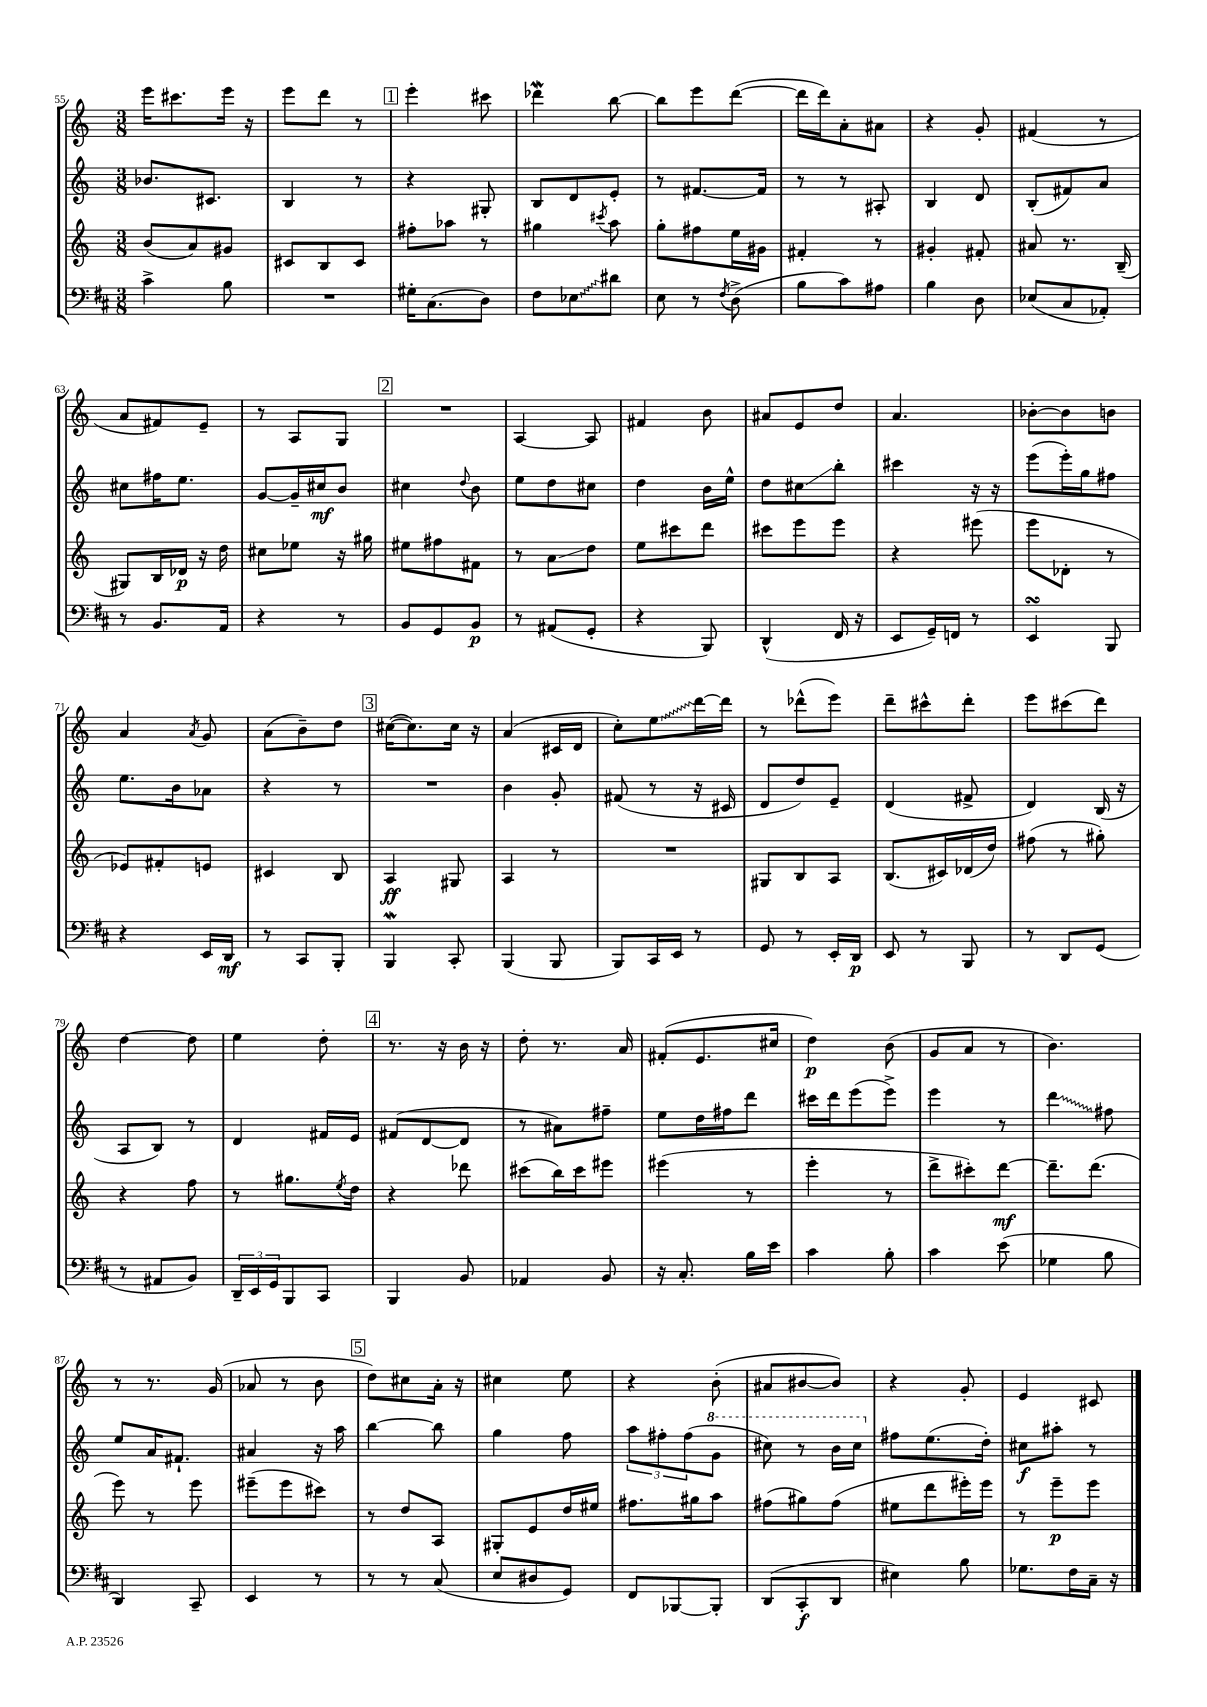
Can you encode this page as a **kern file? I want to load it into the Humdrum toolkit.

**kern	**kern	**kern	**kern
*staff4	*staff3	*staff2	*staff1
*clefF4	*clefG2	*clefG2	*clefG2
*k[f#c#]	*k[]	*k[]	*k[]
*M3/8	*M3/8	*M3/8	*M3/8
4c#^\	(8b/L	8.b-/L	16eee\LK
.	.	.	8.ccc#\
.	8a/)	.	.
.	.	8.c#/J	.
8B\	8g#/J	.	16eee\Jk
.	.	.	16r
=	=	=	=
4.r	8c#/L	4B/	8eee\L
.	8B/	.	8ddd\J
.	8c#/J	8r	8r
=	=	=	=
16G#'\LK	8ff#'\L	4r	4eee'\
(8.C#\	.	.	.
.	8aa-\J	.	.
8D\J)	8r	8G#'/	8ccc#\
=	=	=	=
8F#\L	4gg#\	8B/L	4ddd-\
8E-\	.	8d/	.
.	8qccc#/	.	.
8d#\J	8aa\	8e'/J	[8bb\
=	=	=	=
8E\	8gg'\L	8r	8bb\]L
8r	8ff#\	[8.f#/L	8eee\
8qF#/	.	.	.
(8D^\	16ee\L	.	([8ddd\J
.	16g#\JJ	16f#/]Jk	.
=	=	=	=
8B\L	4f#'/	8r	16ddd\]LL
.	.	.	16ddd\J)
8c#\)	.	8r	8a'\
8A#\J	8r	8A#'/	8a#\J
=	=	=	=
4B\	4g#'/	4B/	4r
8D\	8f#'/	8d/	8g'/
=	=	=	=
(8E-/L	8a#/	(8B'/L	(4f#/
8C#/	8.r	8f#/)	.
8AA-'/J)	.	8a/J	8r
.	(16B~/	.	.
=	=	=	=
8r	8G#/L)	8cc#\L	8a/L
8.BB/L	16B/L	16ff#\K	8f#/)
.	16d-/JJ	8.ee\J	.
.	16r	.	8e~/J
16AA/Jk	16dd\	.	.
=	=	=	=
4r	8cc#\L	[8g/L	8r
.	8ee-\J	16g~/]L	8A/L
.	.	16cc#/J	.
8r	16r	8b/J	8G/J
.	16gg#\	.	.
=	=	=	=
8BB/L	8ee#\L	4cc#\	4.r
8GG/	8ff#\	.	.
.	.	8qqdd/	.
8BB/J	8f#\J	8b\	.
=	=	=	=
8r	8r	8ee\L	[4A/
(8AA#/L	8a\L	8dd\	.
8GG'/J	8dd\J	8cc#\J	8A/]
=	=	=	=
4r	8ee\L	4dd\	4f#/
.	8ccc#\	.	.
8BBB/)	8ddd\J	16b\LL	8b\
.	.	16ee^^\JJ	.
=	=	=	=
(4DD^^/	8ccc#\L	8dd\L	8a#/L
.	8eee\	8cc#\	8e/
16FF#/	8eee\J	8bb'\J	8dd/J
16r	.	.	.
=	=	=	=
8EE/L	4r	4ccc#\	4.a/
16GG~/L)	.	.	.
16FF/JJ	.	.	.
8r	(8eee#\	16r	.
.	.	16r	.
=	=	=	=
4EE/	8eee\L	(8eee\L	[8b-'\L
.	8d-'\J	16eee'\L)	8b-\]
.	.	16gg\J	.
8BBB/	8r	8ff#\J	8b\J
=	=	=	=
4r	8e-/L)	8.ee\L	4a/
.	8f#'/	.	.
.	.	16b\k	.
.	.	.	8qa/
16EE/LL	8e/J	8a-\J	8g/
16DD/JJ	.	.	.
=	=	=	=
8r	4c#/	4r	(8a\L
8CC#/L	.	.	8b~\)
8BBB'/J	8B/	8r	8dd\J
=	=	=	=
4BBB/	4A/	4.r	([16cc#\LK
.	.	.	8.cc#\])
8CC#'/	8G#/	.	16cc#\Jk
.	.	.	16r
=	=	=	=
(4BBB/	4A/	4b\	(4a/
8BBB/	8r	8g'/	16c#/LL
.	.	.	16d/JJ
=	=	=	=
8BBB/L)	4.r	(8f#/	8cc'\L)
16CC#/L	.	8r	8ee\
16EE/JJ	.	.	.
8r	.	16r	[16ddd\L
.	.	16c#/	16ddd\]JJ
=	=	=	=
8GG/	8G#/L	8d/L	8r
8r	8B/	8dd/)	(8ddd-^^\L
16EE'/LL	8A/J	8e~/J	8eee\J)
16DD/JJ	.	.	.
=	=	=	=
8EE/	(8.B/L	(4d/	8ddd~\L
8r	.	.	8ccc#^^\
.	16c#/L)	.	.
8BBB/	(16d-/	8f#^/	8ddd'\J
.	16dd/JJ)	.	.
=	=	=	=
8r	(8ff#\	4d/)	8eee\L
8DD/L	8r	.	(8ccc#\
(8GG/J	8gg#'\)	(16B/	8ddd\J)
.	.	16r	.
=	=	=	=
8r	4r	8A/L	[4dd\
8AA#/L	.	8B/J)	.
8BB/J)	8ff\	8r	8dd\]
=	=	=	=
24DD~/LL	8r	4d/	4ee\
24EE/	.	.	.
24GG/J	.	.	.
8BBB/	8.gg#\L	.	.
8CC#/J	.	16f#/LL	8dd'\
.	8qee/	.	.
.	16dd\Jk	16e/JJ	.
=	=	=	=
4BBB/	4r	(8f#/L	8.r
.	.	[8d/	.
.	.	.	16r
8BB/	8ddd-\	8d/]J	16b\
.	.	.	16r
=	=	=	=
4AA-/	(8ccc#\L	8r	8dd'\
.	16bb\L)	8a#\L)	8.r
.	16ccc#\J	.	.
8BB/	8eee#\J	8ff#~\J	.
.	.	.	16a/
=	=	=	=
16r	(4eee#\	8ee\L	(8f#'/L
8.C#'/	.	.	.
.	.	16dd\L	8.e/
.	.	16ff#\J	.
16B\LL	8r	8ddd\J	.
16e\JJ	.	.	16cc#/Jk
=	=	=	=
4c#\	4eee'\	16ccc#\LL	4dd\)
.	.	16ddd\J	.
.	.	(8eee\	.
8B'\	8r	8eee^\J)	(8b\
=	=	=	=
4c#\	8ddd^\L	4eee\	8g/L
.	8ccc#'\)	.	8a/J
(8e\	[8ddd\J	8r	8r
=	=	=	=
4G-\	8.ddd~\]L	4ddd\	4.b\)
.	(8.ddd\J	.	.
8B\	.	8ff#\	.
=	=	=	=
4DD/)	8eee\)	8ee/L	8r
.	8r	16a/K	8.r
.	.	8.f#`/J	.
8CC#~/	8eee\	.	.
.	.	.	(16g/
=	=	=	=
4EE/	(8eee#~\L	4a#/	8a-/
.	8eee#\	.	8r
8r	8ccc#\J)	16r	8b\
.	.	16aa\	.
=	=	=	=
8r	8r	[4bb\	8dd\L)
8r	8dd/L	.	8cc#\
(8C#/	8A/J	8bb\]	16a'\Jk
.	.	.	16r
=	=	=	=
8E/L	8G#'/L	4gg\	4cc#\
8D#/	8e/	.	.
8GG/J)	16dd/L	8ff\	8ee\
.	16ee#/JJ	.	.
=	=	=	=
8FF#/L	8.ff#\L	12aa\L	4r
.	.	12ff#'\	.
[8BBB-/	.	.	.
.	.	(12ff#\	.
.	16gg#\k	.	.
8BBB-'/]J	8aa\J	8gg\J	(8b'\
=	=	=	=
(8DD/L	(8ff#\L	8ccc#\)	8a#/L
8CC#'/	8gg#\)	8r	[8b#/
8DD/J	(8ff#\J	16bb\LL	8b#/]J)
.	.	16ccc#\JJ	.
=	=	=	=
4E#\)	8ee#\L	8ff#\L	4r
.	8ddd\	(8.ee\	.
8B\	16eee#'\L)	.	8g'/
.	16eee#\JJ	16dd'\Jk)	.
=	=	=	=
8.G-\L	8r	8cc#\L	4e/
.	8eee~\L	8aa#'\J	.
16F#\L	.	.	.
16C#~\JJ	8eee\J	8r	8c#/
16r	.	.	.
==	==	==	==
*-	*-	*-	*-
